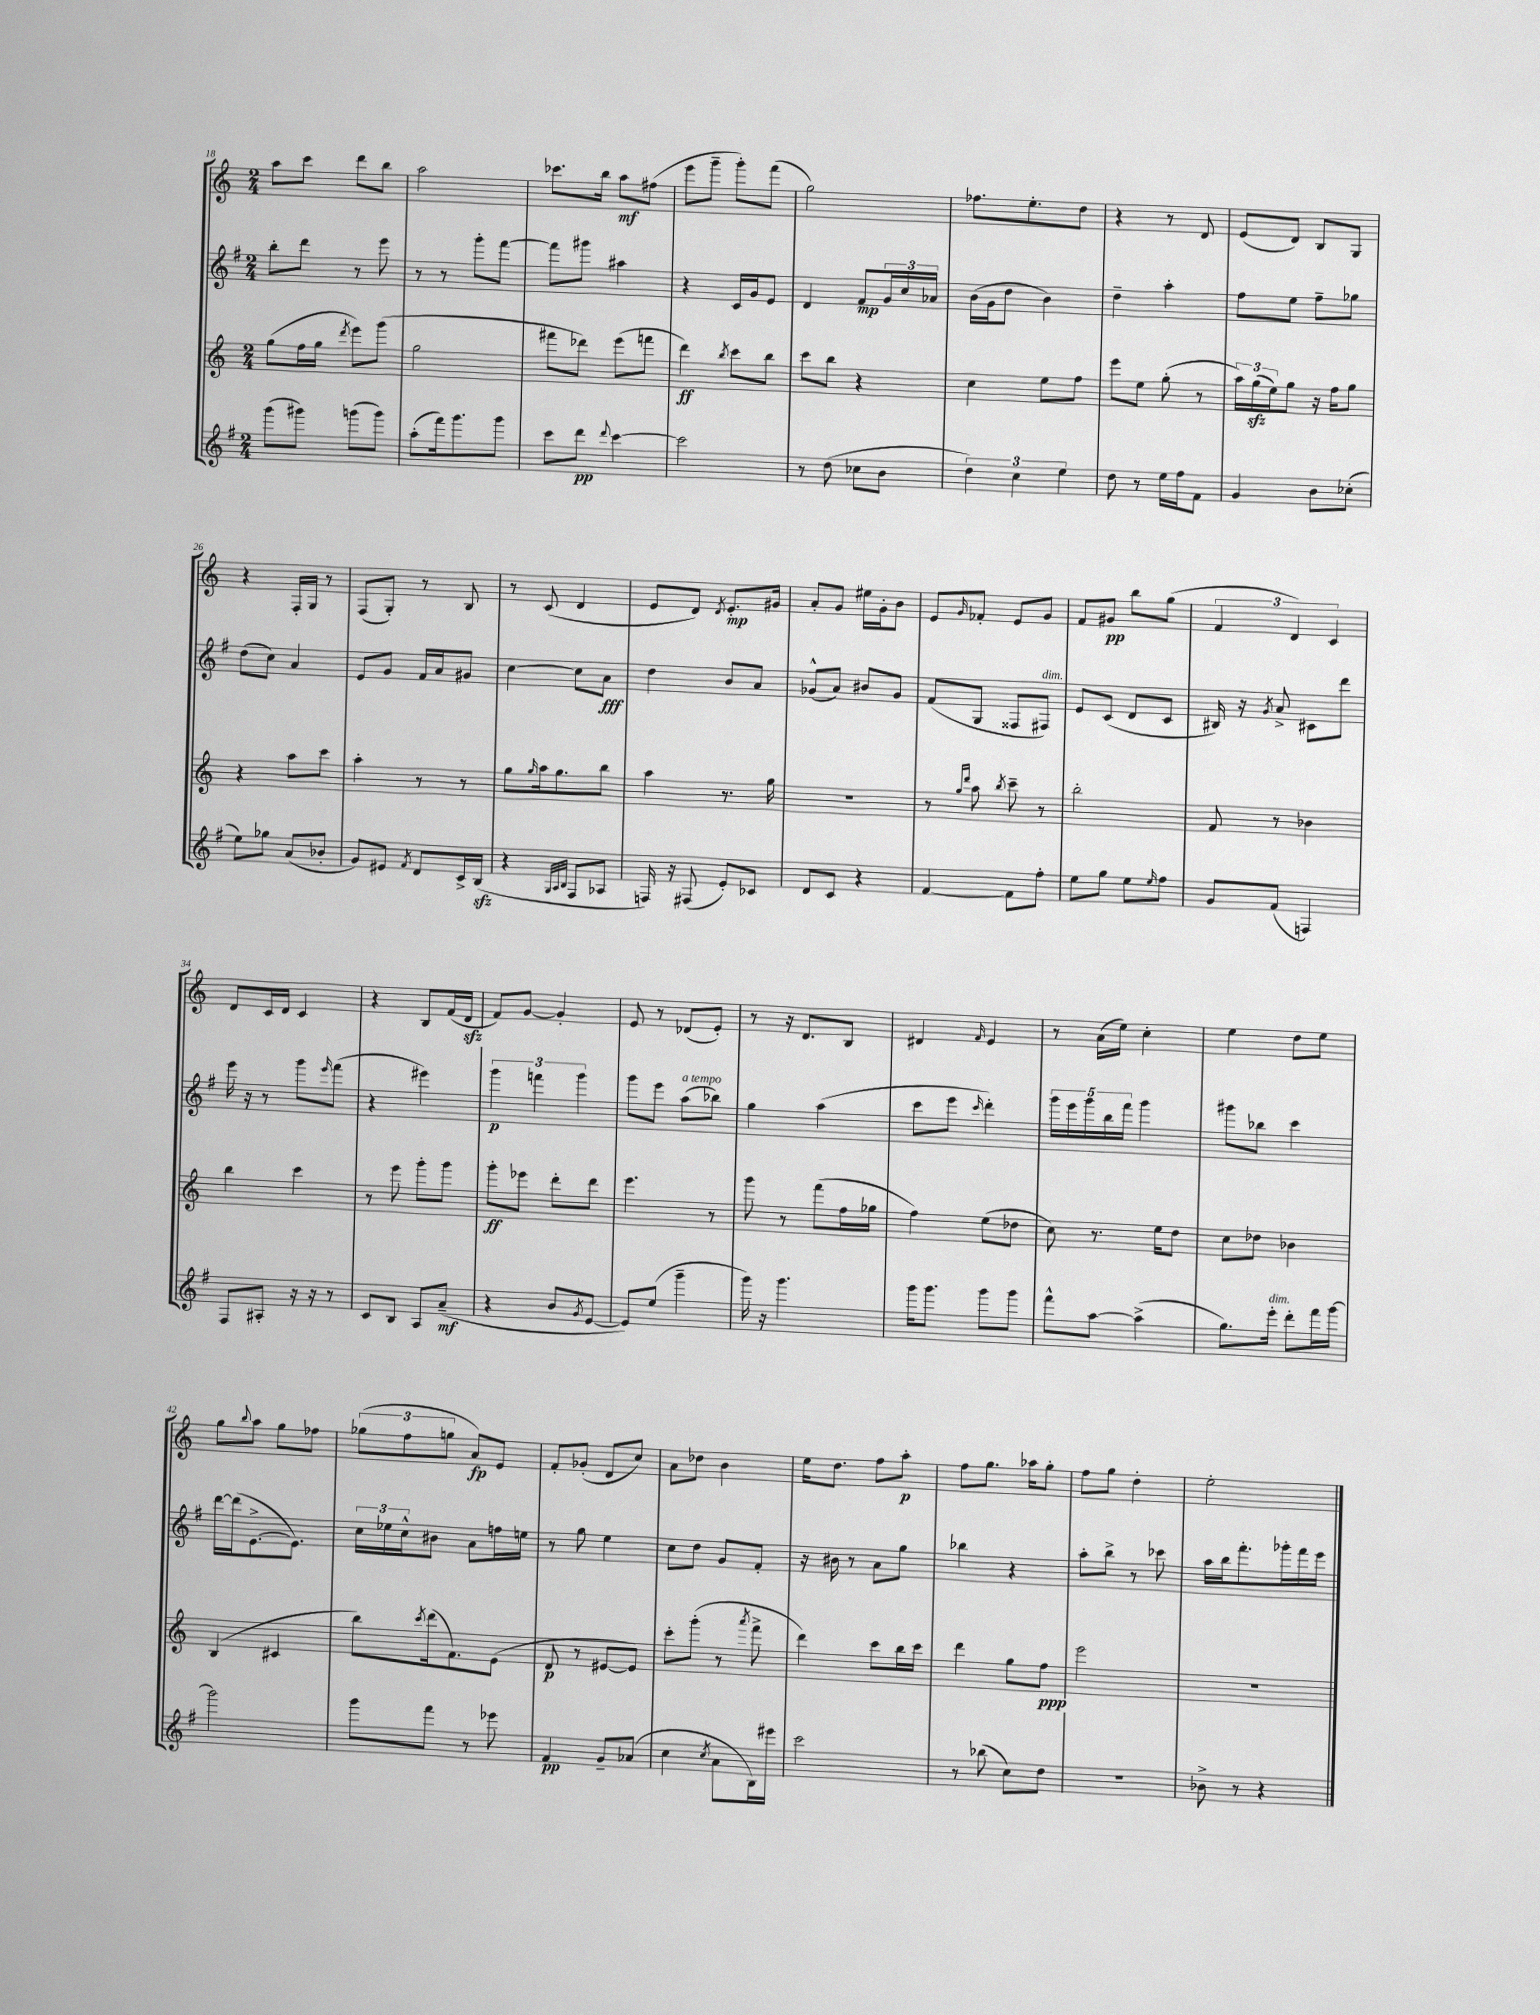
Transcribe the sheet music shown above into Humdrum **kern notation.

**kern	**kern	**kern	**kern
*staff4	*staff3	*staff2	*staff1
*clefG2	*clefG2	*clefG2	*clefG2
*k[f#]	*k[]	*k[f#]	*k[]
*M2/4	*M2/4	*M2/4	*M2/4
(8ggg	(8gg	8bb'	8aa
8ggg#)	16ff	8ddd	8ccc
.	16gg	.	.
.	8qddd	.	.
(8ggg	8eee)	8r	8ddd
8ggg)	(8ggg	8eee	8bb
=	=	=	=
(8aa'	2gg	8r	2aa
16fff#)	.	8r	.
8.ggg	.	.	.
.	.	8ggg'	.
8ggg	.	[8fff#	.
=	=	=	=
8ccc	8fff#	8fff#]	8.ccc-
8ddd	8ddd-)	8ggg#	.
.	.	.	16bb
8qqddd	.	.	.
[4ccc	(8eee	4aa#	8aa
.	8fff	.	(8ff#
=	=	=	=
2ccc]	4ddd)	4r	8eee
.	.	.	8ggg~
.	8qbb	.	.
.	8ccc	16c	8ggg')
.	.	16g	.
.	8bb	8e	(8fff
=	=	=	=
8r	8ccc	4d	2gg)
(8dd	8bb	.	.
8cc-	4r	8f#	.
8b	.	24g	.
.	.	24cc	.
.	.	24a-	.
=	=	=	=
6dd)	4cc	(16b	8.ff-
.	.	16g	.
.	.	8dd	.
6cc	.	.	.
.	.	.	8.ee'
.	8ee	4b)	.
6ee	.	.	.
.	8ff	.	8dd
=	=	=	=
8dd	8eee	4dd~	4r
8r	8ee	.	.
16ee	(8gg'	4aa'	8r
16ff#	.	.	.
8f#	8r	.	8d
=	=	=	=
4g	24aa)	8ff#	(8e
.	(24gg	.	.
.	24ee)	.	.
.	8gg	8ee	8d)
8b	16r	8ff#~	8B
.	16ff	.	.
(8cc-'	8gg	8gg-	8G
=	=	=	=
8ee)	4r	(8dd	4r
8gg-	.	8cc)	.
(8a	8aa	4a	16F'
.	.	.	16G
8b-'	8ccc	.	8r
=	=	=	=
8g)	4aa'	8e	(8F
8e#	.	8g	8G')
8qf#	.	.	.
8d	8r	16f#	8r
.	.	16a	.
16c^	8r	8g#	8B
(16B	.	.	.
=	=	=	=
4r	8gg	[4cc	8r
.	16qqgg	.	.
.	16aa	.	(8c
.	8.gg	.	.
32qqG	.	.	.
32qqA	.	.	.
32qqB	.	.	.
8F#	.	8cc]	4d
8A-	8bb	8a	.
=	=	=	=
16F)	4aa	4dd	8e
16r	.	.	.
(8F#	.	.	8d)
.	.	.	8qd
8e')	8.r	8b	8.e'
8c-	.	8a	.
.	16gg	.	16g#
=	=	=	=
8d	2r	(8g-^^	8a'
8c	.	8a)	8g
4r	.	8b#	16ee#
.	.	.	16g'
.	.	8g-	8b
=	=	=	=
[4f#	8r	(8f#	8e
.	16qqgg	.	.
.	16qqddd	.	16qqg
.	8aa	8G	8f-'
.	8qbb	.	.
8f#]	8ccc~	8F##	8e
8ff#'	8r	8F#)	8g
=	=	=	=
8ee	2bb'	8e	8f
8gg	.	(8c	8g#
8ee	.	8d	8bb
16qqee	.	.	.
8ff#	.	8c	(8gg
=	=	=	=
8g	8f	16B#)	6f
.	.	16r	.
.	.	8qg	.
(8f#	8r	8a^	.
.	.	.	6d)
4F)	4b-	8c#	.
.	.	.	6c
.	.	8ddd	.
=	=	=	=
8F#	4bb	16eee	8d
.	.	16r	.
8A#'	.	8r	16c
.	.	.	16d
16r	4ccc	8ggg	4c
16r	.	.	.
.	.	16qqeee	.
8r	.	(8fff#	.
=	=	=	=
8c	8r	4r	4r
8B	8eee	.	.
8A	8ggg'	4eee#)	8B
(8a~	8ggg	.	(16f
.	.	.	16d
=	=	=	=
4r	8ggg'	6ggg	8f)
.	8eee-	.	[8g
.	.	6fff	.
8b	8ddd'	.	4g']
.	.	6ggg	.
8qg	.	.	.
[8e	8ddd	.	.
=	=	=	=
8e])	4.eee	8ggg	8e
(8ee	.	8eee	8r
4ggg~	.	(8aa	(8d-
.	8r	8bb-)	8e')
=	=	=	=
16ggg)	8ggg	4gg	8r
16r	.	.	.
4.ggg	8r	.	16r
.	.	.	8.d
.	(8fff	(4aa	.
.	16ff	.	8B
.	16gg-	.	.
=	=	=	=
16ggg	4ff)	8ccc	4d#
8.ggg	.	.	.
.	.	8eee	.
.	.	16qqccc	16qqf
8ggg	(8ee	4ddd')	4e
8ggg	8dd-	.	.
=	=	=	=
8fff#^^	8cc)	20ggg	8r
.	.	20eee	.
.	.	20ggg	.
[8aa	8.r	.	(16a
.	.	20bb	.
.	.	.	16ee)
.	.	20fff#	.
(4aa^]	.	4ggg	4cc'
.	16ee	.	.
.	8dd	.	.
=	=	=	=
8.gg)	8cc	8ggg#	4ee
.	8dd-	8bb-	.
16eee'	.	.	.
8ddd'	4b-	4ccc	8dd
16fff#	.	.	8ee
[16ggg	.	.	.
=	=	=	=
2ggg]	(4B	[16ddd	8gg
.	.	(16ddd]	.
.	.	.	8qqbb
.	.	[8.e^	8aa
.	4c#	.	8gg
.	.	8.e])	.
.	.	.	8ff-
=	=	=	=
8ggg	8bb)	24cc	(12gg-
.	.	24ee-	.
.	.	24cc^^	12ff
.	8qccc	.	.
8fff#	(16ddd	8b#	.
.	.	.	12gg
.	8.f)	.	.
8r	.	8a	8a)
8eee-	(8e	16ff	8e
.	.	16ee	.
=	=	=	=
4f#	8d	8r	8f'
.	8r	8gg	(8g-'
8g~	[8e#	4ee	8d
(8a-	8e#])	.	8cc)
=	=	=	=
4cc	8ccc'	8cc	8a
.	(8ggg'	8dd	8dd-
8qcc	.	.	.
8a	8r	8g	4b
.	8qaaa	.	.
16B)	8fff^	8f#'	.
16eee#	.	.	.
=	=	=	=
2ccc	4ddd)	16r	16ee
.	.	16b#	8.dd
.	.	8r	.
.	8ccc	8a	8ff
.	16bb	8gg	8aa'
.	16ccc	.	.
=	=	=	=
8r	4ddd	4bb-	8ff
(8bb-	.	.	8.gg
8cc)	8gg	4r	.
.	.	.	16aa-
8dd	8ff	.	8gg'
=	=	=	=
2r	2eee	8aa'	8ff
.	.	8bb^	8gg
.	.	8r	4dd'
.	.	8ccc-	.
=	=	=	=
8b-^	2r	16aa	2ee'
.	.	16bb	.
8r	.	8.fff#'	.
4r	.	.	.
.	.	16ggg-'	.
.	.	16fff#	.
.	.	16eee	.
==	==	==	==
*-	*-	*-	*-
